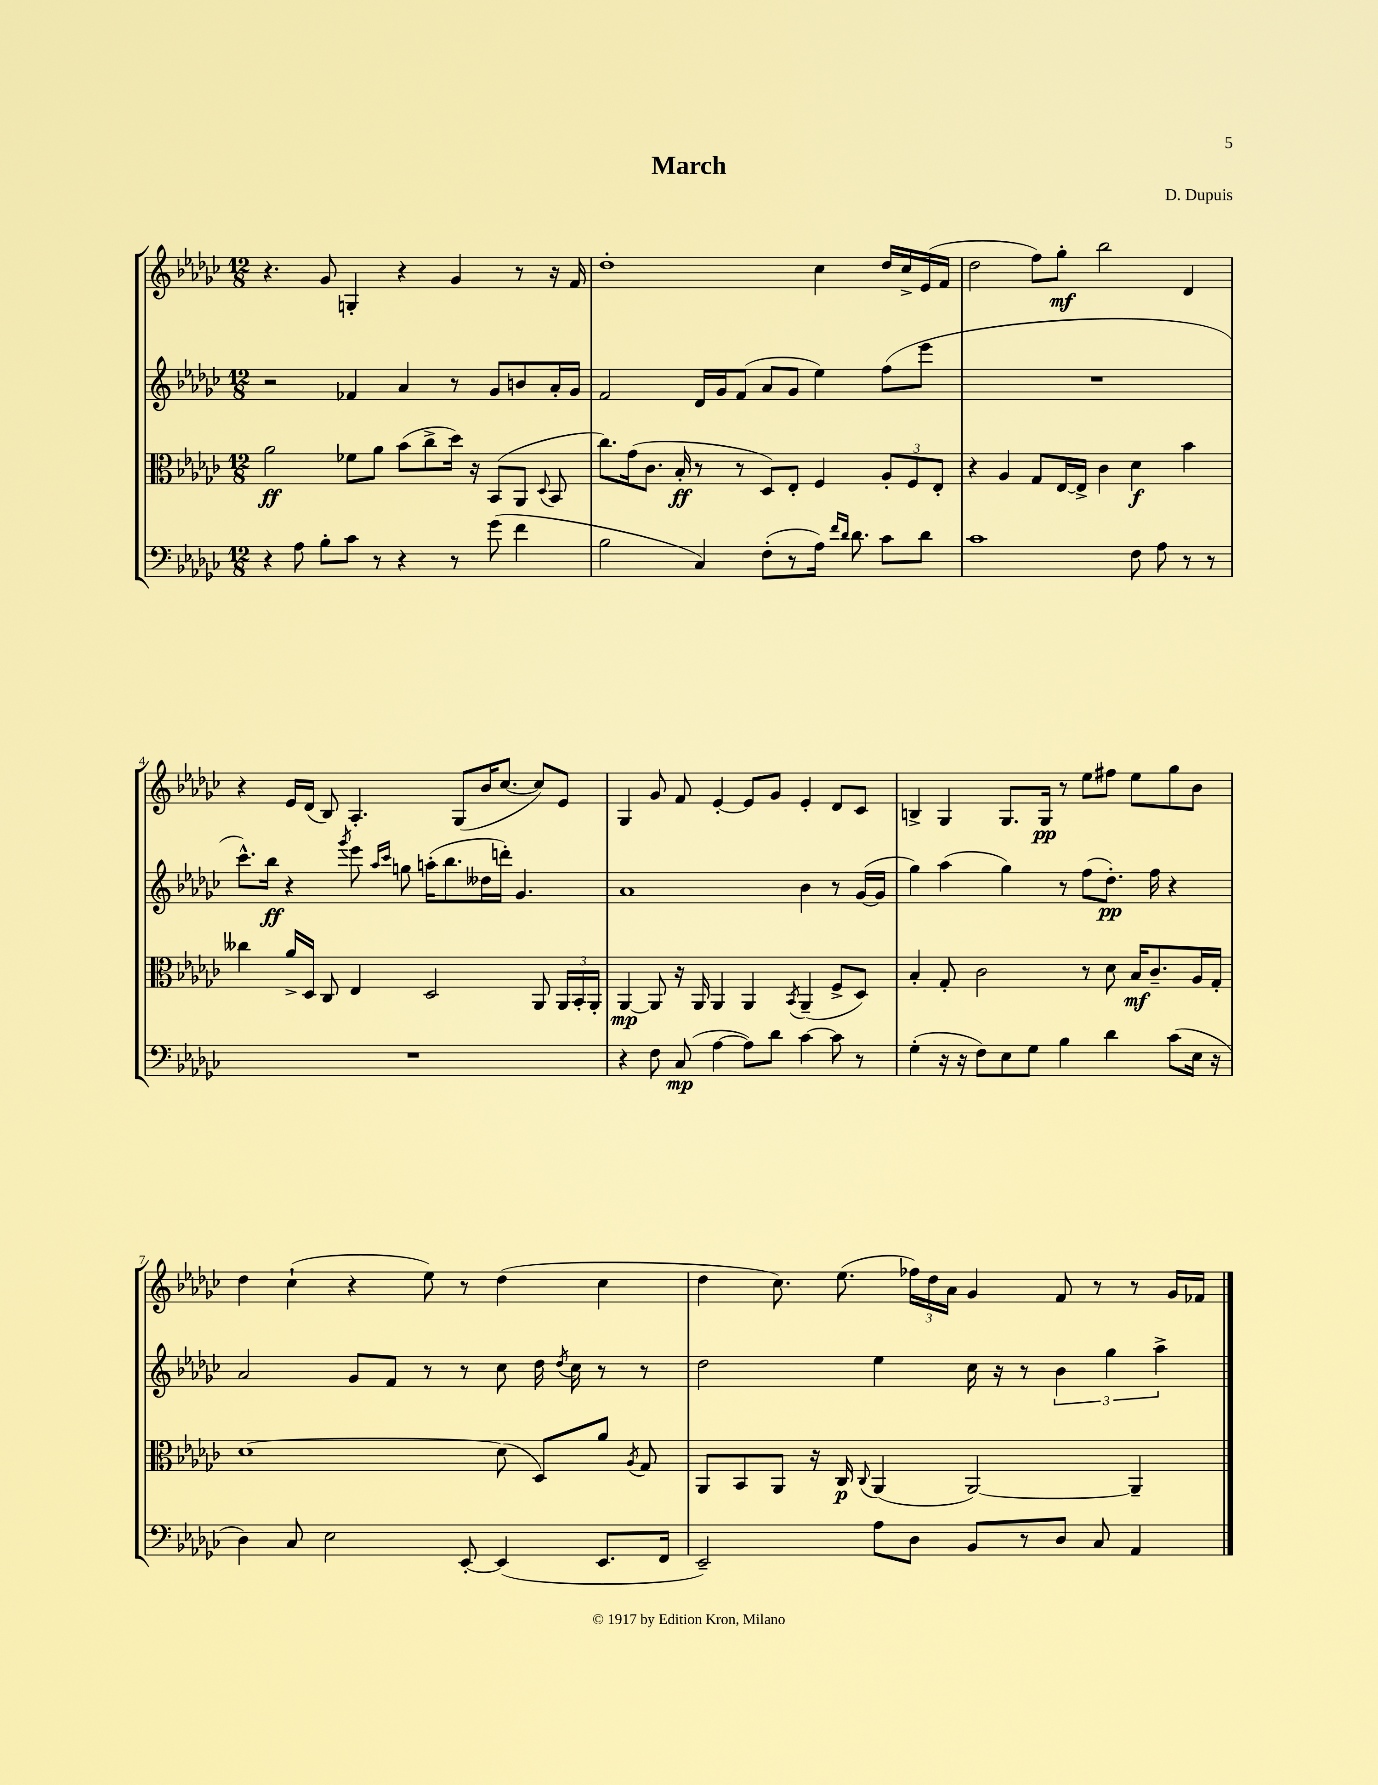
\header { title = "March" composer = "D. Dupuis" }
<<
\new StaffGroup <<
\new Staff = "s0" {
    \clef treble \key ges \major \numericTimeSignature \time 12/8
    \autoBeamOff r4. ges'8 g4-. r4 ges'4 r8 r16 f'16 |
    des''1-. ces''4 des''16[ ces''16-> ees'16( f'16] |
    des''2 f''8[) ges''8]-.\mf bes''2 des'4 |
    r4 ees'16[ des'16]( bes8) aes4.-. ges8[( bes'16 ces''8.]~ ces''8[) ees'8] |
    ges4 ges'8 f'8 ees'4~-. ees'8[ ges'8] ees'4-. des'8[ ces'8] |
    b4-> ges4 ges8.[ ges16]\pp r8 ees''8[ fis''8] ees''8[ ges''8 bes'8] |
    des''4 ces''4-!( r4 ees''8) r8 des''4( ces''4 |
    des''4 ces''8.) ees''8.( \tuplet 3/2 { fes''16[) des''16 aes'16] } ges'4 f'8 r8 r8 ges'16[ fes'16] \bar "|." |
}
\new Staff = "s1" {
    \clef treble \key ges \major \numericTimeSignature \time 12/8
    \autoBeamOff r2 fes'4 aes'4 r8 ges'8[ b'8 aes'16-. ges'16] |
    f'2 des'16[ ges'16 f'8]( aes'8[ ges'8] ees''4) f''8[( ees'''8] |
    R1. |
    ces'''8.[-^) bes''16]\ff r4 \acciaccatura { ges'''8 } ees'''8 \grace { aes''16[ ces'''16] } g''8 a''16[-.( bes''8. deses''16 d'''16]-.) ges'4. |
    aes'1 bes'4 r8 ges'16[~( ges'16] |
    ges''4) aes''4( ges''4) r8 f''8[( des''8.]-.\pp) f''16 r4 |
    aes'2 ges'8[ f'8] r8 r8 ces''8 des''16 \acciaccatura { des''8 } ces''16 r8 r8 |
    des''2 ees''4 ces''16 r16 r8 \tuplet 3/2 { bes'4 ges''4 aes''4-> } \bar "|." |
}
\new Staff = "s2" {
    \clef alto \key ges \major \numericTimeSignature \time 12/8
    \autoBeamOff aes'2\ff fes'8[ aes'8] bes'8[( ces''8-> des''16]) r16 bes,8[( aes,8] \appoggiatura { des8 } bes,8 |
    ces''8.[) ges'16( ces'8.] bes16-.\ff r8 r8 des8[) ees8]-. f4 \tuplet 3/2 { aes8[-. f8 ees8]-. } |
    r4 aes4 ges8[ ees16~ ees16]-> ces'4 des'4\f bes'4 |
    ceses''4 aes'16[-> des16] ces8 ees4 des2 aes,8 \tuplet 3/2 { aes,16[ bes,16-. aes,16]-. } |
    aes,4~\mp aes,8 r16 aes,16 aes,4 aes,4 \acciaccatura { bes,8 } aes,4--( f8[-> des8]) |
    bes4-. ges8-. ces'2 r8 des'8 bes16[\mf ces'8.-- aes16 ges16]-. |
    des'1~ des'8( des8[) aes'8] \acciaccatura { aes8 } ges8 |
    aes,8[ bes,8 aes,8] r16 ces16\p \appoggiatura { ces8 } aes,4( aes,2~) aes,4-- \bar "|." |
}
\new Staff = "s3" {
    \clef bass \key ges \major \numericTimeSignature \time 12/8
    \autoBeamOff r4 aes8 bes8[-. ces'8] r8 r4 r8 ges'8( f'4 |
    bes2 ces4) f8[-.( r8 aes16]) \grace { f'16[ des'16] } des'8. ces'8[ des'8] |
    ces'1 f8 aes8 r8 r8 |
    R1. |
    r4 f8 ces8\mp( aes4~ aes8[) des'8] ces'4~ ces'8 r8 |
    ges4-.( r16 r16 f8[) ees8 ges8] bes4 des'4 ces'8[( ees16] r16 |
    des4) ces8 ees2 ees,8~-. ees,4( ees,8.[ f,16] |
    ees,2--) aes8[ des8] bes,8[ r8 des8] ces8 aes,4 \bar "|." |
}
>>
>>
